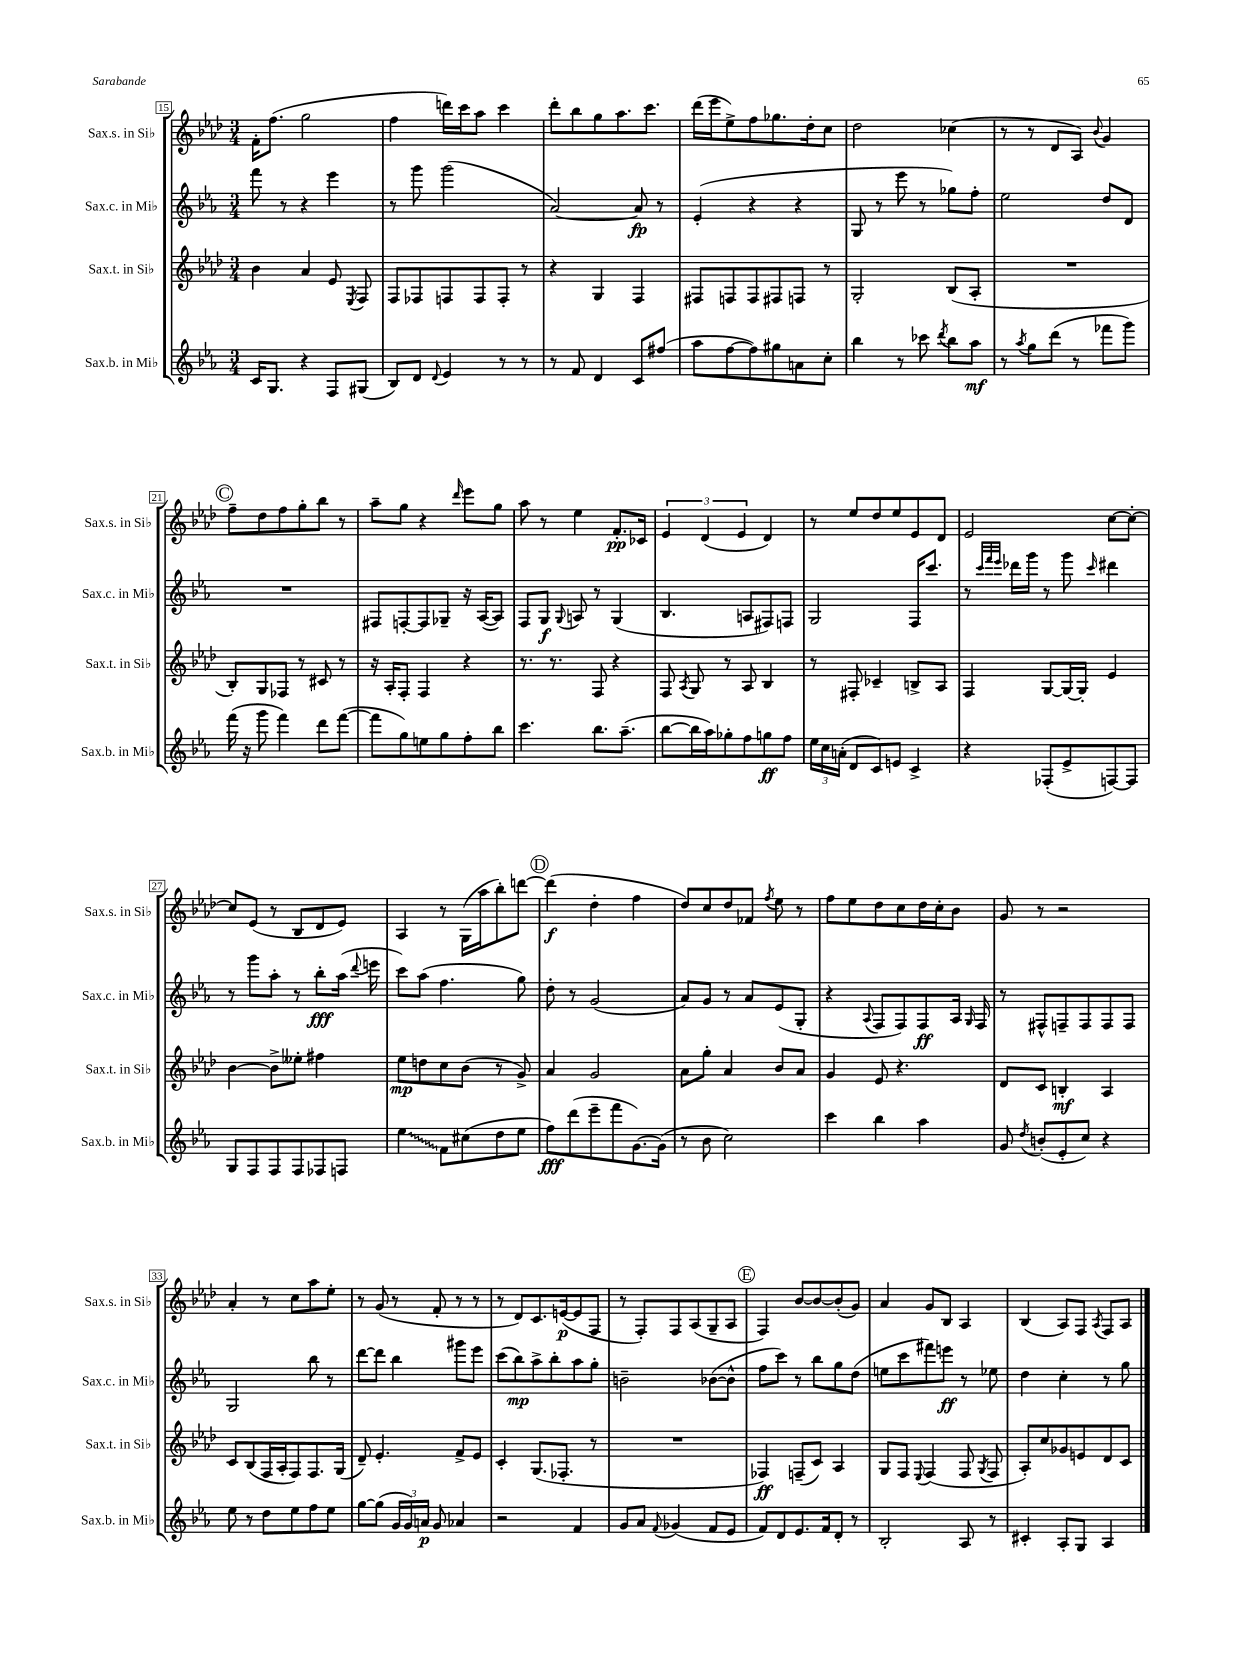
<<
\new StaffGroup <<
\new Staff = "s0" \with { instrumentName = "Sax.s. in Sib" shortInstrumentName = "Sax.s. in Sib" } {
    \clef treble \key aes \major \numericTimeSignature \time 3/4
    \autoBeamOff f'16[-. f''8.]( g''2 |
    f''4 d'''16[) c'''16 aes''8] c'''4 |
    des'''8[-. bes''8 g''8 aes''8. c'''8.] |
    des'''16[( ees'''16 ees''8->) f''8 ges''8. des''16-. c''8] |
    des''2 ces''4( |
    r8 r8 des'8[ aes8]) \appoggiatura { bes'8 } g'4 |
    \mark \markup { \circle "C" } f''8[-- des''8 f''8 g''8-. bes''8] r8 |
    aes''8[-- g''8] r4 \grace { des'''16 } ees'''8[ g''8] |
    aes''8 r8 ees''4 f'8.[-.\pp ces'16] |
    \tuplet 3/2 { ees'4 des'4( ees'4 } des'4) |
    r8 ees''8[ des''8 ees''8 ees'8 des'8] |
    ees'2 c''8[~ c''8]~-. |
    c''8[ ees'8]( r8 bes8[ des'8 ees'8]) |
    aes4 r8 g16[( aes''16 bes''8-.) d'''8]~ |
    \mark \markup { \circle "D" } d'''4\f( des''4-. f''4 |
    des''8[) c''8 des''8 fes'8] \acciaccatura { f''8 } ees''8 r8 |
    f''8[ ees''8 des''8 c''8 des''16 c''16-. bes'8] |
    g'8 r8 r2 |
    aes'4-. r8 c''8[ aes''8 ees''8]-. |
    r8 g'8( r8 f'8-. r8 r8 |
    r8 des'8[) c'8. e'16~\p( e'8 f8] |
    r8 f8[-.) f8 aes8( g8-- aes8] |
    \mark \markup { \circle "E" } f4) bes'8[~ bes'8~ bes'8-.( g'8]) |
    aes'4 g'8[ bes8] aes4 |
    bes4( aes8[) f8] \acciaccatura { aes8 } f8[ aes8] \bar "|." |
}
\new Staff = "s1" \with { instrumentName = "Sax.c. in Mib" shortInstrumentName = "Sax.c. in Mib" } {
    \clef treble \key ees \major \numericTimeSignature \time 3/4
    \autoBeamOff f'''8 r8 r4 ees'''4 |
    r8 g'''8 g'''2( |
    aes'2~) aes'8\fp r8 |
    ees'4-.( r4 r4 |
    g8 r8 ees'''8 r8 ges''8[) f''8]-. |
    ees''2 d''8[ d'8] |
    \mark \markup { \circle "C" } R2. |
    fis8[ f8~-. f8 ges8]-- r16 aes16[~( aes8]) |
    f8[ g8]\f \appoggiatura { g8 } a8 r8 g4( |
    bes4. a8[ fis8) f8] |
    g2 f16[ c'''8.] |
    r8 \grace { c'''32[ f'''32 ees'''32] } des'''16[ g'''16] r8 g'''8 \grace { c'''16 } dis'''4 |
    r8 g'''8[ aes''8]-. r8 bes''8[-.\fff aes''16]( \appoggiatura { d'''8 } e'''16 |
    c'''8[) aes''8]( f''4. g''8) |
    \mark \markup { \circle "D" } d''8-. r8 g'2( |
    aes'8[) g'8] r8 aes'8[ ees'8( g8]-. |
    r4 \appoggiatura { aes8 } f8[ f8) f8\ff aes16] \grace { g16 } f16 |
    r8 fis8[-^ f8-- f8 f8 f8] |
    g2 bes''8 r8 |
    d'''8[~ d'''8] bes''4 gis'''8[ ees'''8] |
    c'''8[( bes''8\mp) aes''8-> bes''8-. aes''8 g''8]-. |
    b'2-- bes'8[~( bes'8]-^ |
    \mark \markup { \circle "E" } f''8[ c'''8]) r8 bes''8[ g''8 d''8]( |
    e''8[ c'''8 fis'''8) e'''8]\ff r8 ees''8 |
    d''4 c''4-. r8 g''8 \bar "|." |
}
\new Staff = "s2" \with { instrumentName = "Sax.t. in Sib" shortInstrumentName = "Sax.t. in Sib" } {
    \clef treble \key aes \major \numericTimeSignature \time 3/4
    \autoBeamOff bes'4 aes'4 ees'8 \acciaccatura { ees8 } f8 |
    f8[ fes8 f8 f8 f8]-. r8 |
    r4 g4 f4 |
    fis8[ f8 f8 fis8 f8] r8 |
    g2-. bes8[( aes8]-. |
    R2. |
    \mark \markup { \circle "C" } bes8[-.) g8 fes8] r8 cis'8 r8 |
    r16 aes16[-. f8]-. f4 r4 |
    r8. r8. f8 r4 |
    f8 \acciaccatura { aes8 } g8 r8 aes8 bes4 |
    r8 fis8-. ces'4-- b8[-> aes8] |
    f4 g8[~ g16~ g16]-. ees'4 |
    bes'4~ bes'8[-> eeses''8]-. fis''4 |
    ees''8[\mp d''8 c''8 bes'8]( r8 g'8->) |
    \mark \markup { \circle "D" } aes'4 g'2 |
    aes'8[ g''8]-. aes'4 bes'8[ aes'8] |
    g'4 ees'8 r4. |
    des'8[ c'8] b4-.\mf aes4 |
    c'8[ bes8( f16 aes16-. f8) f8. g16]( |
    des'8--) ees'4.-. f'8[-> ees'8] |
    c'4-. g8.[( fes8.]-. r8 |
    R2. |
    \mark \markup { \circle "E" } fes4\ff) f8[--( c'8]) aes4 |
    g8[ f8] \appoggiatura { ees8 } f4( f8 \acciaccatura { g8 } f8 |
    aes8[-.) c''8 ges'8 e'8 des'8 c'8] \bar "|." |
}
\new Staff = "s3" \with { instrumentName = "Sax.b. in Mib" shortInstrumentName = "Sax.b. in Mib" } {
    \clef treble \key ees \major \numericTimeSignature \time 3/4
    \autoBeamOff c'16[ g8.] r4 f8[ gis8]( |
    bes8[) d'8] \appoggiatura { d'8 } ees'4 r8 r8 |
    r8 f'8 d'4 c'8[ fis''8]( |
    aes''8[ f''8~ f''8) gis''8 a'8 c''8]-. |
    bes''4 r8 ces'''8 \acciaccatura { d'''8 } bes''8[ aes''8]\mf |
    r8 \acciaccatura { aes''8 } g''8[ d'''8]( r8 fes'''8[ g'''8]) |
    \mark \markup { \circle "C" } f'''16( r16 g'''8 f'''4) d'''8[ f'''8]~( |
    f'''8[ g''8) e''8 g''8 f''8-. bes''8] |
    c'''4. bes''8.[ aes''8.]--( |
    bes''8[~ bes''16 aes''16) ges''8-. f''8 g''8\ff f''8] |
    \tuplet 3/2 { ees''16[ c''16 a'16]-.( } d'8[ c'8) e'8] c'4-> |
    r4 fes8[-.( ees'8-> f8~) f8] |
    g8[ f8 f8 f8 fes8 f8] |
    \once \override Glissando.style = #'zigzag ees''4\glissando f'8[ cis''8( d''8 ees''8] |
    \mark \markup { \circle "D" } f''8[\fff) d'''8( ees'''8-- f'''8 g'8.~) g'16]( |
    r8 bes'8 c''2) |
    c'''4 bes''4 aes''4 |
    g'8 \acciaccatura { d''8 } b'8[-.( ees'8-. c''8]) r4 |
    ees''8 r8 d''8[ ees''8 f''8 ees''8] |
    g''8[~ g''8]( \tuplet 3/2 { g'16[ g'16) a'16]\p } g'8 aes'4 |
    r2 f'4 |
    g'8[ aes'8] \appoggiatura { f'8 } ges'4( f'8[ ees'8] |
    \mark \markup { \circle "E" } f'8[) d'8 ees'8. f'16 d'8]-. r8 |
    bes2-. aes8 r8 |
    cis'4-. aes8[-. g8] aes4 \bar "|." |
}
>>
>>
\layout { \context { \Score currentBarNumber = #15 \override BarNumber.stencil = #(make-stencil-boxer 0.1 0.3 ly:text-interface::print) } }
